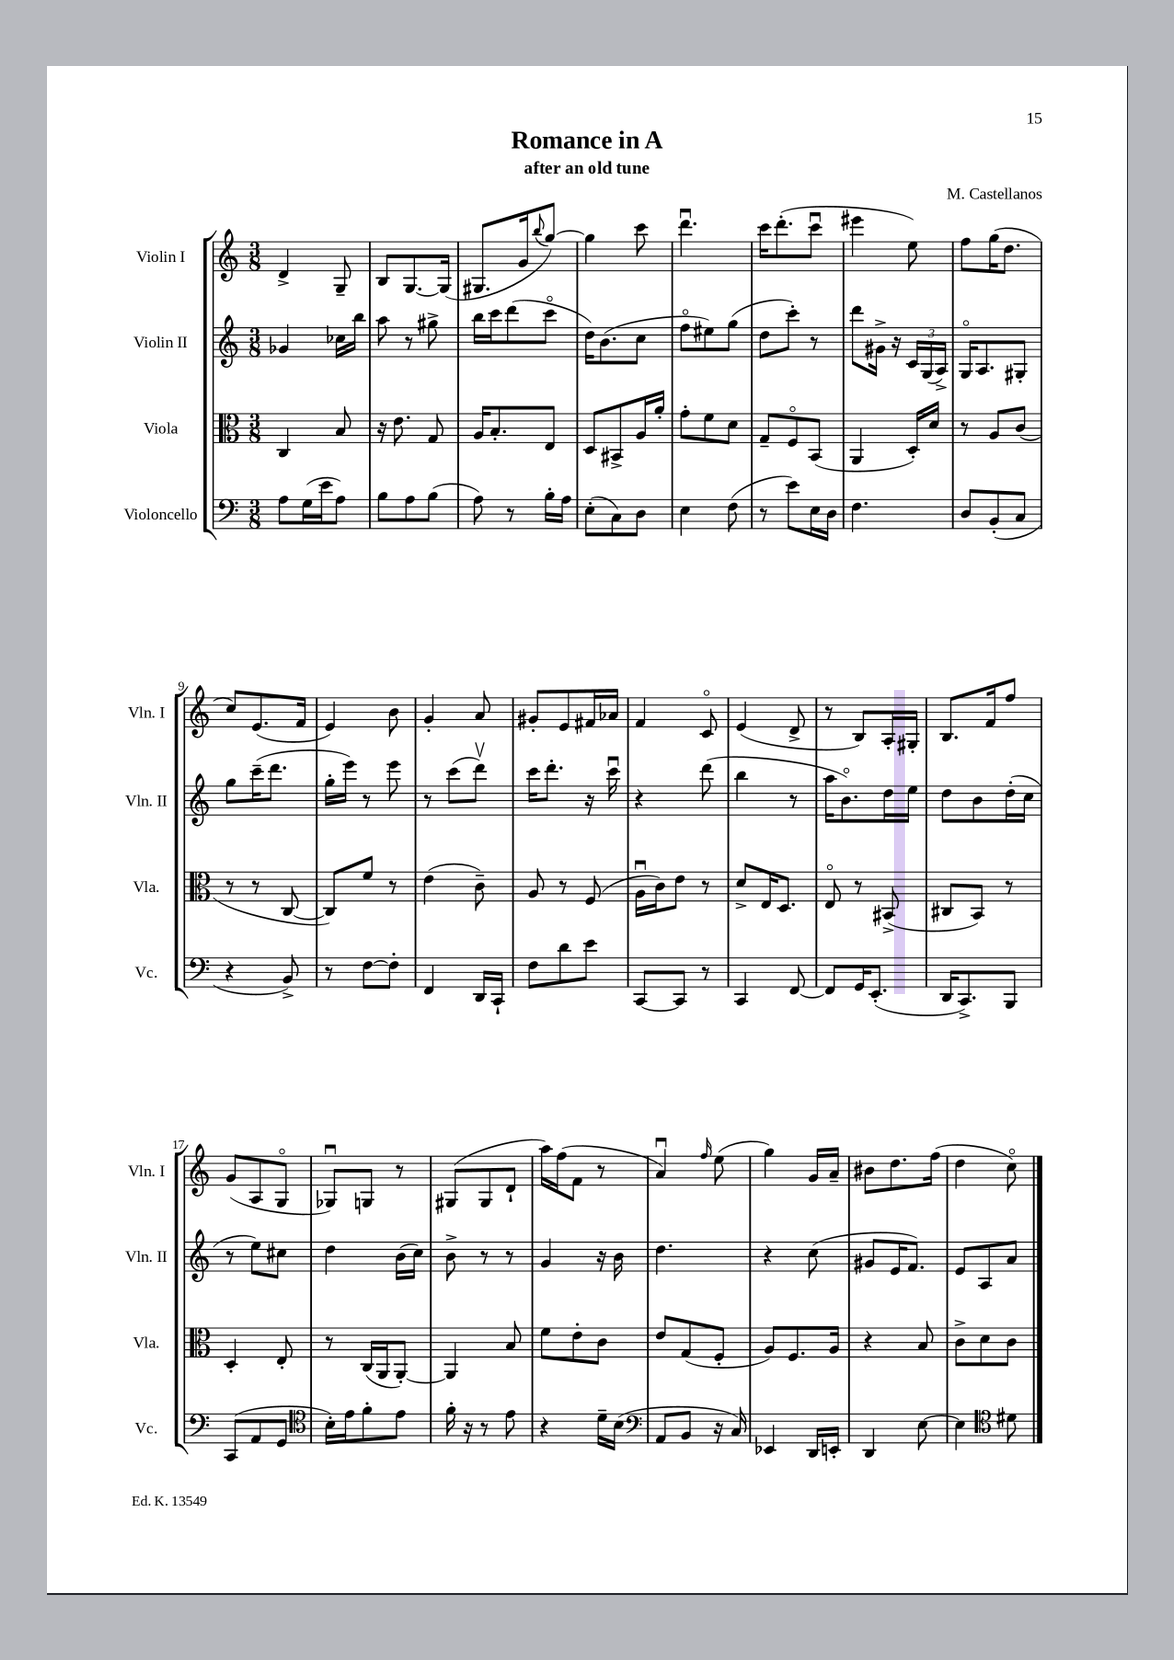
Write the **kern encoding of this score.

**kern	**kern	**kern	**kern
*staff4	*staff3	*staff2	*staff1
*clefF4	*clefC3	*clefG2	*clefG2
*k[]	*k[]	*k[]	*k[]
*M3/8	*M3/8	*M3/8	*M3/8
8A	4C	4g-	4d^
(16G	.	.	.
16e	.	.	.
8A)	8B	16cc-	8G~
.	.	16bb	.
=	=	=	=
8B	16r	8aa	8B
.	8.e	.	.
8A	.	8r	[8.G
(8B	8G	8gg#^	.
.	.	.	(16G]
=	=	=	=
8A)	16A	16bb	8.G#
.	8.B'	16ccc	.
8r	.	(8ddd	.
.	.	.	16g
.	.	.	8qqbb
16B'	8E	8ccco	[8gg)
16A	.	.	.
=	=	=	=
(8E'	8D	16dd)	4gg]
.	.	(8.b	.
8C)	8BB#^	.	.
8D	16A	8cc	8ccc
.	16a'	.	.
=	=	=	=
4E	8g'	8ffo	4.dddu
.	8f	8ee#)	.
(8F	8d	(8gg	.
=	=	=	=
8r	8G~	8dd	16ccc
.	.	.	(8.ddd'
8e)	8Fo	8ccc')	.
16E	(8BB	8r	8cccu
16D	.	.	.
=	=	=	=
4.F	4AA	8ddd	4eee#
.	.	16g#^	.
.	.	16r	.
.	16D')	24c	8ee)
.	.	(24G	.
.	16d	.	.
.	.	24A^)	.
=	=	=	=
8D	8r	16Go	8ff
.	.	8.A	.
(8BB'	8A	.	(16gg
.	.	.	8.dd
8C	(8c	8G#'	.
=	=	=	=
4r	8r	8gg	8cc)
.	8r	(16ccc~	(8.e
.	.	8.ddd	.
8BB^)	[8C	.	.
.	.	.	16f
=	=	=	=
8r	8C])	16gg'	4e)
.	.	16eee)	.
[8F	8f	8r	.
8F']	8r	8eee	8b
=	=	=	=
4FF	(4e	8r	4g'
.	.	(8ccc	.
16DD	8c~)	8dddv)	8a
16CC`	.	.	.
=	=	=	=
8F	8A	16ccc	8g#'
.	.	8.ddd'	.
8d	8r	.	8e
8e	(8F	16r	16f#
.	.	16cccu	16a-
=	=	=	=
[8CC	16Au	4r	4f
.	16c)	.	.
8CC]	8e	.	.
8r	8r	(8ddd	8co
=	=	=	=
4CC	8d^	4bb	(4e
.	16E	.	.
.	8.D	.	.
[8FF	.	8r	8d^
=	=	=	=
8FF]	8Eo	16aa	8r
.	.	8.bo)	.
16GG	8r	.	8B)
(8.EE'	.	.	.
.	(8BB#^	16dd	16A'
.	.	16ee	16G#'
=	=	=	=
16DD	8C#	8dd	8.B
8.CC^)	.	.	.
.	8BB)	8b	.
.	.	.	16f
8BBB	8r	(16dd'	8ff
.	.	16cc	.
=	=	=	=
(8CC	4D'	8r	(8g
8AA	.	8ee)	8A
8GG	8E'	8cc#	8Go
=	=	=	=
*clefC4	*	*	*
16B')	8r	4dd	8G-u)
16e	.	.	.
8f'	(16C	.	8G
.	16AA	.	.
8e	[8AA')	(16b	8r
.	.	16cc)	.
=	=	=	=
16f'	4AA]	8b^	(8G#
16r	.	.	.
8r	.	8r	8G#
8e	8B	8r	8d`
=	=	=	=
4r	8f	4g	16aa)
.	.	.	(16ff
.	8e'	.	8f
16d~	8c	16r	8r
(16B	.	16b	.
=	=	=	=
*clefF4	*	*	*
8AA	8e	4.dd	4au)
8BB	(8G	.	.
.	.	.	16qqff
16r	8F'	.	(8ee
16C)	.	.	.
=	=	=	=
4EE-	8A)	4r	4gg)
.	8.F	.	.
16DD	.	(8cc	16g
16EE'	16A	.	16a~
=	=	=	=
4DD	4r	8g#	8b#
.	.	16e	8.dd
.	.	8.f)	.
[8E	8B	.	.
.	.	.	(16ff
=	=	=	=
4E]	8c^	8e	4dd
.	8d	8A	.
*clefC4	*	*	*
8d#	8c	8a	8cco)
==	==	==	==
*-	*-	*-	*-
